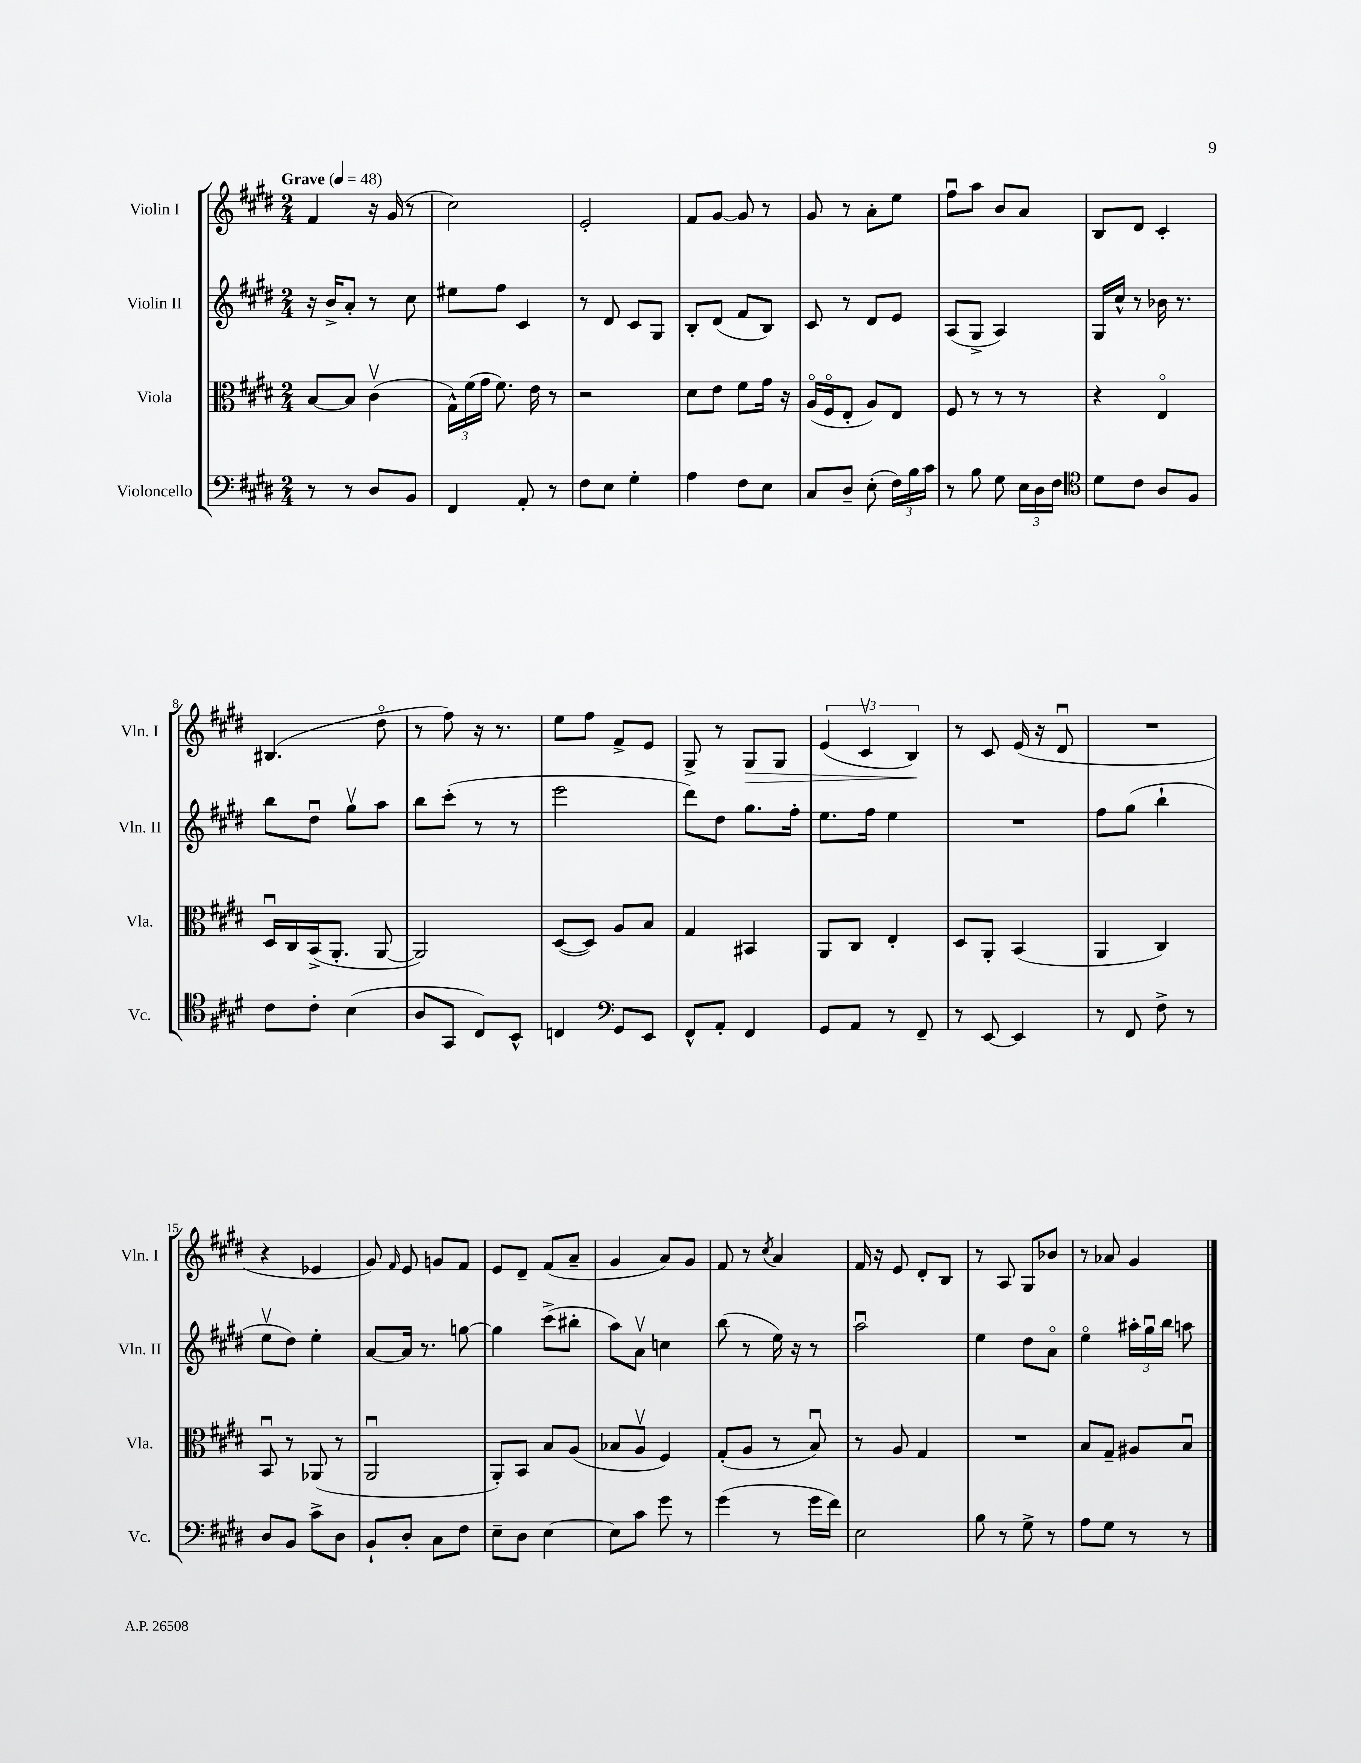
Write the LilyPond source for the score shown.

<<
\new StaffGroup <<
\new Staff = "s0" \with { instrumentName = "Violin I" shortInstrumentName = "Vln. I" } {
    \clef treble \key e \major \numericTimeSignature \time 2/4 \tempo "Grave" 4 = 48
    \autoBeamOff fis'4 r16 gis'16( r8 |
    cis''2) |
    e'2-. |
    fis'8[ gis'8]~ gis'8 r8 |
    gis'8 r8 a'8[-. e''8] |
    fis''8[\downbow a''8] b'8[ a'8] |
    b8[ dis'8] cis'4-. |
    bis4.( dis''8\flageolet |
    r8 fis''8) r16 r8. |
    e''8[ fis''8] fis'8[-> e'8] |
    gis8-> r8 gis8[\> gis8] |
    \tuplet 3/2 { e'4( cis'4\upbow b4\!) } |
    r8 cis'8 e'16( r16 dis'8\downbow |
    R2 |
    r4 ees'4 |
    gis'8) \grace { fis'16 } e'8 g'8[ fis'8] |
    e'8[ dis'8]-- fis'8[( a'8]-- |
    gis'4 a'8[) gis'8] |
    fis'8 r8 \acciaccatura { cis''8 } a'4 |
    fis'16 r16 e'8 dis'8[-. b8] |
    r8 a8 gis8[ bes'8] |
    r8 aes'8 gis'4 \bar "|." |
}
\new Staff = "s1" \with { instrumentName = "Violin II" shortInstrumentName = "Vln. II" } {
    \clef treble \key e \major \numericTimeSignature \time 2/4
    \autoBeamOff r16 b'16[-> a'8]-. r8 cis''8 |
    eis''8[ fis''8] cis'4 |
    r8 dis'8 cis'8[ gis8] |
    b8[-. dis'8]( fis'8[ b8]) |
    cis'8 r8 dis'8[ e'8] |
    a8[( gis8]-> a4) |
    gis16[ cis''16]-^ r8 bes'16 r8. |
    b''8[ dis''8]\downbow gis''8[\upbow a''8] |
    b''8[ cis'''8]-.( r8 r8 |
    e'''2 |
    dis'''8[) dis''8] gis''8.[ fis''16]-. |
    e''8.[ fis''16] e''4 |
    R2 |
    fis''8[ gis''8]( b''4-! |
    e''8[\upbow dis''8]) e''4-. |
    a'8[~ a'16] r8. g''8~ |
    g''4 cis'''8[->( bis''8]-. |
    a''8[) a'8]\upbow c''4 |
    b''8( r8 e''16) r16 r8 |
    a''2\downbow |
    e''4 dis''8[ a'8]\flageolet |
    e''4\flageolet \tuplet 3/2 { ais''16[-. gis''16\downbow b''16] } a''8 \bar "|." |
}
\new Staff = "s2" \with { instrumentName = "Viola" shortInstrumentName = "Vla." } {
    \clef alto \key e \major \numericTimeSignature \time 2/4
    \autoBeamOff b8[~ b8] cis'4\upbow( |
    \tuplet 3/2 { gis16[-^) fis'16( gis'16] } fis'8.) e'16 r8 |
    r2 |
    dis'8[ e'8] fis'8[ gis'16] r16 |
    a16[\flageolet( fis16\flageolet e8]-. a8[) e8] |
    fis8 r8 r8 r8 |
    r4 e4\flageolet |
    dis16[\downbow cis16 b,16->( a,8.]-. a,8~ |
    a,2) |
    dis8[~( dis8]) a8[ b8] |
    gis4 bis,4 |
    a,8[ cis8] e4-. |
    dis8[ a,8]-. b,4( |
    a,4 cis4) |
    b,8\downbow r8 aes,8( r8 |
    a,2\downbow |
    a,8[-.) b,8] b8[ a8]( |
    bes8[ a8]\upbow fis4) |
    gis8[-.( a8] r8 b8\downbow) |
    r8 a8 gis4 |
    R2 |
    b8[ gis8]-- ais8[ b8]\downbow \bar "|." |
}
\new Staff = "s3" \with { instrumentName = "Violoncello" shortInstrumentName = "Vc." } {
    \clef bass \key e \major \numericTimeSignature \time 2/4
    \autoBeamOff r8 r8 dis8[ b,8] |
    fis,4 a,8-. r8 |
    fis8[ e8] gis4-. |
    a4 fis8[ e8] |
    cis8[ dis8]-- e8-.( \tuplet 3/2 { fis16[) b16 cis'16] } |
    r8 b8 gis8 \tuplet 3/2 { e16[ dis16 fis16] } |
    \clef tenor dis'8[ cis'8] a8[ fis8] |
    cis'8[ cis'8]-. b4( |
    a8[ gis,8] cis8[) b,8]-^ |
    c4 \clef bass gis,8[ e,8] |
    fis,8[-^ a,8]-. fis,4 |
    gis,8[ a,8] r8 fis,8-- |
    r8 e,8~ e,4 |
    r8 fis,8 fis8-> r8 |
    dis8[ b,8] cis'8[-> dis8] |
    b,8[-! dis8]-. cis8[ fis8] |
    e8[-- dis8] e4~ |
    e8[ cis'8] gis'8 r8 |
    gis'4( r8 gis'16[ fis'16]) |
    e2 |
    b8 r8 gis8-> r8 |
    a8[ gis8] r8 r8 \bar "|." |
}
>>
>>
